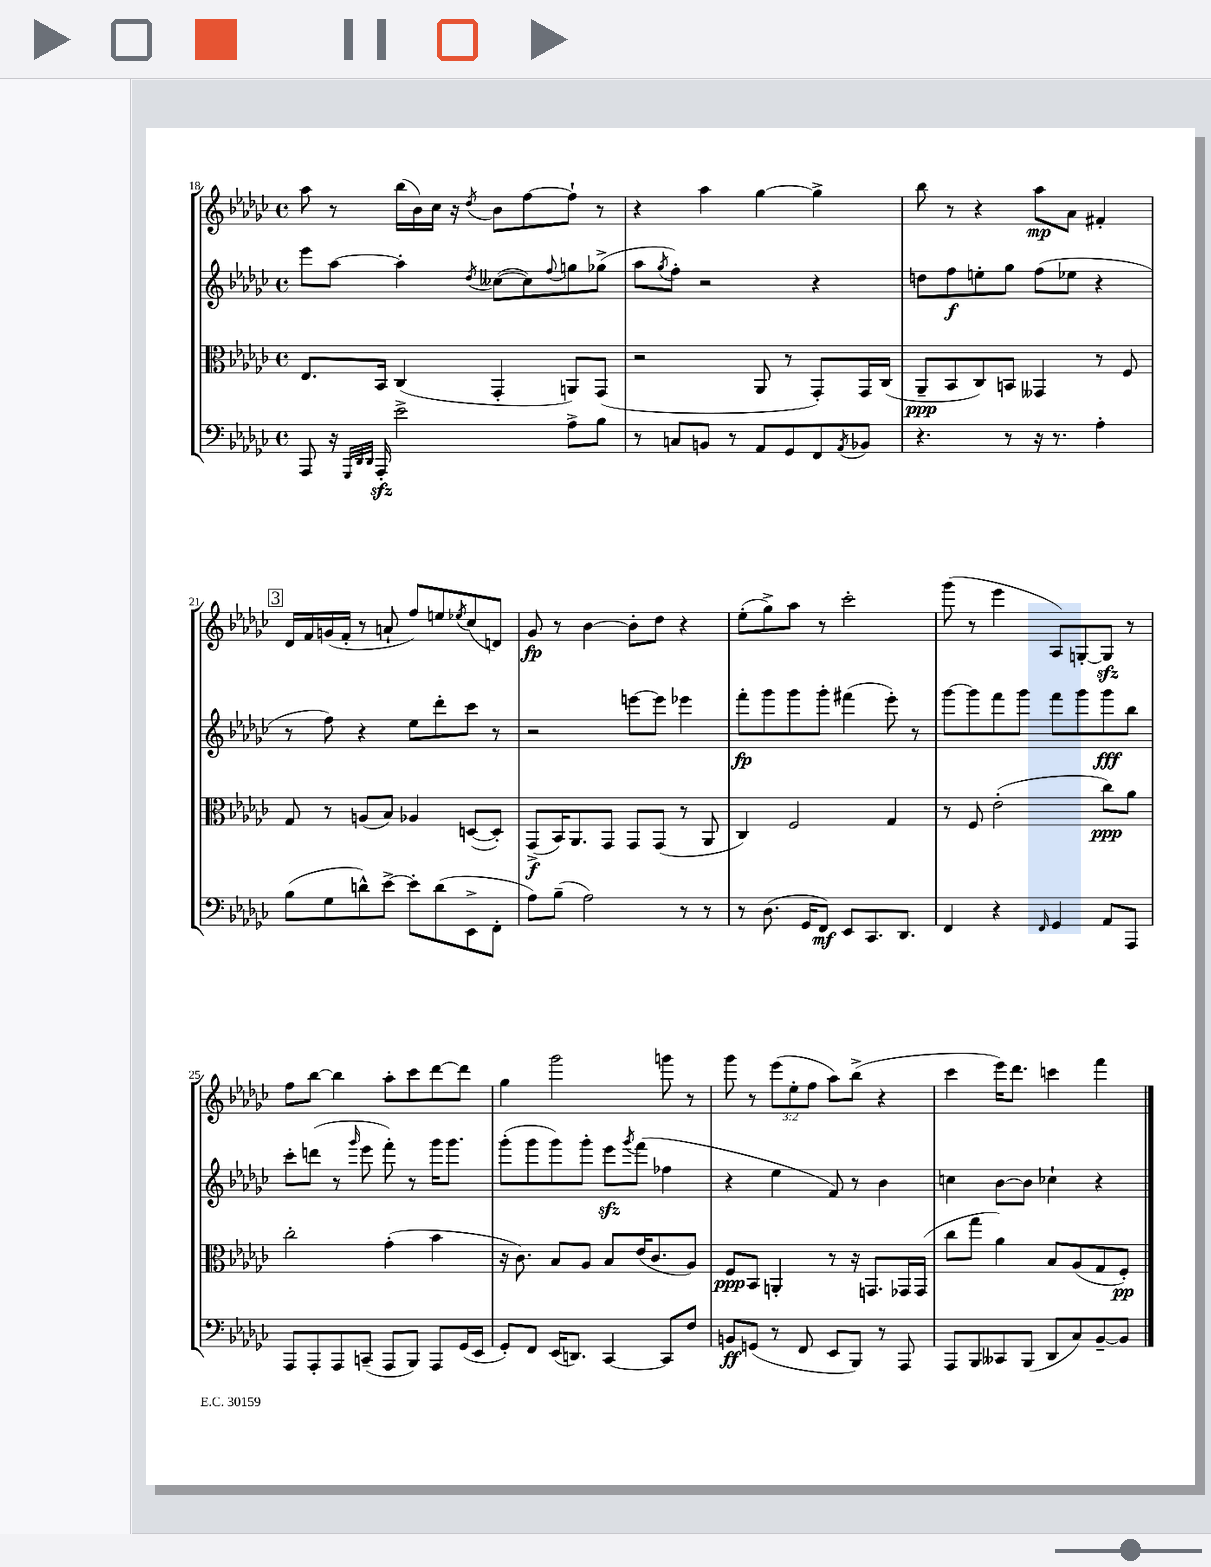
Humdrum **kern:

**kern	**dynam	**kern	**dynam	**kern	**dynam	**kern	**dynam
*part4	*part4	*part3	*part3	*part2	*part2	*part1	*part1
*staff4	*staff4	*staff3	*staff3	*staff2	*staff2	*staff1	*staff1
*clefF4	*	*clefC3	*	*clefG2	*	*clefG2	*
*k[b-e-a-d-g-c-]	*	*k[b-e-a-d-g-c-]	*	*k[b-e-a-d-g-c-]	*	*k[b-e-a-d-g-c-]	*
*M4/4	*	*M4/4	*	*M4/4	*	*M4/4	*
*met(c)	*	*met(c)	*	*met(c)	*	*met(c)	*
=18	=18	=18	=18	=18	=18	=18	=18
8AAA-/	.	8.E-/L	.	8eee-\L	.	8aa-\	.
16r	.	.	.	[8aa-\J	.	8r	.
32qqGGG-/LLL	.	.	.	.	.	.	.
32qqDD-/	.	.	.	.	.	.	.
32qqDD-/JJJ	.	.	.	.	.	.	.
16AAA-zz'/	.	16BB-/Jk	.	.	.	.	.
2e-^\	.	(4C-/	.	4aa-'\]	.	(16bb-\LL	.
.	.	.	.	.	.	16b-\)	.
.	.	.	.	.	.	16cc-\JJ	.
.	.	.	.	.	.	16r	.
.	.	.	.	8qdd-/	.	8qdd-/	.
.	.	4GG-'/	.	([8cc--X\L	.	8b-\L	.
.	.	.	.	8cc--\])	.	[8ff\	.
.	.	.	.	8qqff/	.	.	.
8A-^\L	.	8AAn/L)	.	8ggn\	.	8ff`\J]	.
8B-\J	.	(8GG-/J	.	(8gg-X^\J	.	8r	.
=19	=19	=19	=19	=19	=19	=19	=19
8r	.	2r	.	8aa-\L	.	4r	.
.	.	.	.	8qgg-/	.	.	.
8Cn/L	.	.	.	8ff'\J)	.	.	.
8BBn/J	.	.	.	2r	.	4aa-\	.
8r	.	.	.	.	.	.	.
8AA-/L	.	8AA-/	.	.	.	[4gg-\	.
8GG-/	.	8r	.	.	.	.	.
8FF/	.	8GG-'/L)	.	4r	.	4gg-^\]	.
8qAA-/	.	.	.	.	.	.	.
8BB-X/J	.	16GG-/L	.	.	.	.	.
.	.	(16C-/JJ	.	.	.	.	.
=20	=20	=20	=20	=20	=20	=20	=20
4.r	.	8AA-~/L	ppp	8ddn\L	.	8bb-\	.
.	.	8BB-/	.	8ff\	f	8r	.
.	.	8C-/)	.	8een'\	.	4r	.
8r	.	8BBn/J	.	8gg-\J	.	.	.
16r	.	4GG--X/	.	(8ff\L	.	8aa-\L	mp
8.r	.	.	.	.	.	.	.
.	.	.	.	8ee-X\J	.	8a-\J	.
4A-'\	.	8r	.	4r	.	4f#X'/	.
.	.	8F/	.	.	.	.	.
!!LO:LB:g=z
!!LO:REH:place=s1:t=3
=21	=21	=21	=21	=21	=21	=21	=21
(8B-\L	.	8G-/	.	8r	.	16d-/LL	.
.	.	.	.	.	.	16f/	.
8G-\	.	8r	.	8ff\)	.	(16gn/	.
.	.	.	.	.	.	16f'/JJ	.
8dn^^\)	.	(8An/L	.	4r	.	8r	.
[8e-^\J	.	8B-/J)	.	.	.	8an`/	.
8e-'\L]	.	4A-X/	.	8ee-\L	.	8ff/L)	.
(8d\	.	.	.	8ddd-'\	.	8een/	.
.	.	.	.	.	.	8qee-X/	.
8EE-^\	.	([8Dn/L	.	8ccc-\J	.	(8cc-/	.
8FF'\J	.	8D'/J])	.	8r	.	8dn/J)	.
=22	=22	=22	=22	=22	=22	=22	=22
8A-\L)	.	(8GG-^/L	f	2r	.	8g-/	fp
(8B-~\J	.	16BB-/K)	.	.	.	8r	.
.	.	8.AA-/	.	.	.	.	.
2A-\)	.	.	.	.	.	[4b-\	.
.	.	8GG-/J	.	.	.	.	.
.	.	8GG-/L	.	[8eeen\L	.	8b-'\L]	.
.	.	(8GG-/J	.	8eee\J]	.	8dd-\J	.
8r	.	8r	.	4eee-X\	.	4r	.
8r	.	8AA-/	.	.	.	.	.
=23	=23	=23	=23	=23	=23	=23	=23
8r	.	4C-/)	.	8fff'\L	fp	(8ee-'\L	.
(8.D-\	.	.	.	8ggg-\	.	8gg-^\)	.
.	.	2F/	.	8ggg-\	.	8aa-\J	.
16GG-/KL	.	.	.	.	.	.	.
8FF/J)	mf	.	.	8ggg-'\J	.	8r	.
8EE-/L	.	.	.	(4fff#X\	.	2ccc-'\	.
8.CC-/	.	.	.	.	.	.	.
.	.	4G-/	.	8eee-'\)	.	.	.
8.DD-/J	.	.	.	.	.	.	.
.	.	.	.	8r	.	.	.
=24	=24	=24	=24	=24	=24	=24	=24
4FF/	.	8r	.	[8ggg-\L	.	(8ggg-\	.
.	.	8F/	.	8ggg-\]	.	8r	.
4r	.	(2e-'\	.	8fff\	.	4eee-\	.
.	.	.	.	8ggg-\J	.	.	.
16qqFF/	.	.	.	.	.	.	.
4GG-/	.	.	.	8fff\L	.	8A-/L)	.
.	.	.	.	8ggg-\	.	[8Gn'/	.
8AA-/L	.	8cc-\L)	ppp	8ggg-\	fff	8Gzz/J]	.
8AAA-/J	.	8a-\J	.	8bb-\J	.	8r	.
!!LO:LB:g=z
=25	=25	=25	=25	=25	=25	=25	=25
8AAA-/L	.	2cc-'\	.	8ccc-'\L	.	8ff\L	.
8AAA-'/	.	.	.	(8dddn\J	.	[8bb-\J	.
8AAA-/	.	.	.	8r	.	4bb-\]	.
.	.	.	.	16qqggg-/	.	.	.
(8CCn~/J	.	.	.	8eee-\	.	.	.
8AAA-/L	.	(4g-'\	.	8fff'\)	.	8aa-'\L	.
8BBB-/J)	.	.	.	8r	.	8ccc-\	.
8AAA-/L	.	4b-\	.	16ggg-\KL	.	[8ddd-\	.
.	.	.	.	8.ggg-\J	.	.	.
(16GG-/L	.	.	.	.	.	8ddd-\J]	.
16EE-/JJ	.	.	.	.	.	.	.
=26	=26	=26	=26	=26	=26	=26	=26
8GG-'/L)	.	16r	.	(8ggg-'\L	.	4gg-\	.
.	.	8.c-\)	.	.	.	.	.
8FF/J	.	.	.	8ggg-\	.	.	.
(16EE-/KL	.	8B-/L	.	8ggg-\)	.	2ggg-\	.
8.DDn/J)	.	.	.	.	.	.	.
.	.	8A-/J	.	8ggg-'\J	.	.	.
[4CC-/	.	8B-/L	.	8eee-zz\L	.	.	.
.	.	.	.	8qggg-/	.	.	.
.	.	(16e-/K	.	(8fff\J	.	.	.
.	.	8.c-/	.	.	.	.	.
8CC-/L]	.	.	.	4ff-X\	.	8gggn\	.
8F/J	.	8A-/J)	.	.	.	8r	.
=27	=27	=27	=27	=27	=27	=27	=27
8BBn/L	ff	8F/L	ppp	4r	.	8ggg-\	.
(8GGn/J	.	8BB-/J	.	.	.	8r	.
8r	.	4AAn'/	.	4ee-\	.	(12eee-\L	.
.	.	.	.	.	.	12ee-'\	.
8FF/	.	.	.	.	.	.	.
.	.	.	.	.	.	12ff\J	.
8EE-/L	.	8r	.	8f/)	.	8aa-\L)	.
8BBB-/J)	.	16r	.	8r	.	(8bb-^\J	.
.	.	8.GGn/L	.	.	.	.	.
8r	.	.	.	4b-\	.	4r	.
8AAA-/	.	16GG-X/L	.	.	.	.	.
.	.	(16GG-/JJ	.	.	.	.	.
=28	=28	=28	=28	=28	=28	=28	=28
8AAA-/L	.	8cc-\L	.	4ccn\	.	4ccc-\	.
8BBB-/	.	8gg-\J	.	.	.	.	.
8CC--X/	.	4a-\)	.	[8b-\L	.	16eee-\KL)	.
.	.	.	.	.	.	8.ddd-\J	.
(8BBB-/J	.	.	.	8b-\J]	.	.	.
8DD-/L	.	8B-/L	.	4cc-X`\	.	4cccn\	.
8C-/)	.	(8A-/	.	.	.	.	.
[8BB-~/	.	8G-/	.	4r	.	4fff\	.
8BB-/J]	.	8F'/J)	pp	.	.	.	.
==	==	==	==	==	==	==	==
*-	*-	*-	*-	*-	*-	*-	*-
